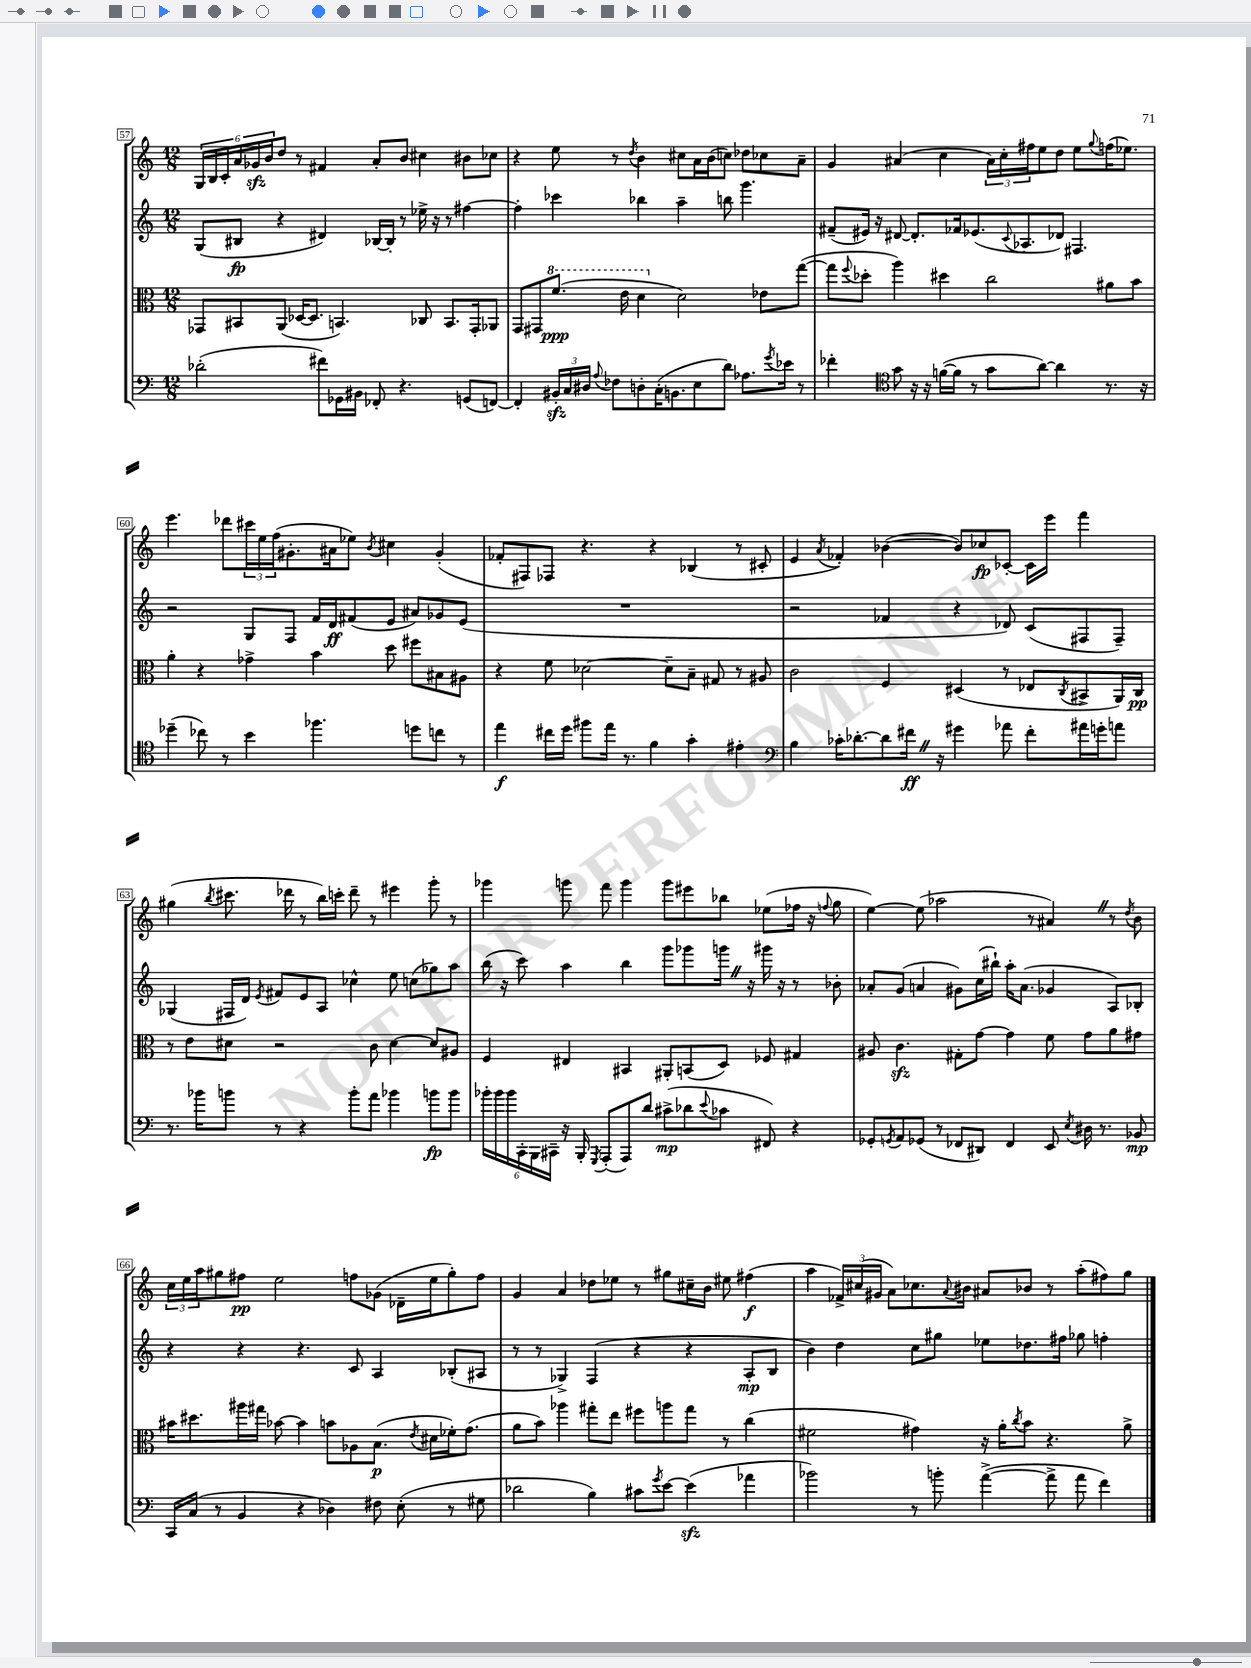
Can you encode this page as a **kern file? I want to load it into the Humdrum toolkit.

**kern	**kern	**kern	**kern
*staff4	*staff3	*staff2	*staff1
*clefF4	*clefC3	*clefG2	*clefG2
*k[]	*k[]	*k[]	*k[]
*M12/8	*M12/8	*M12/8	*M12/8
(2d-'\	8GG-/L	(8G/L	24G/LL
.	.	.	24B/
.	.	.	24c'/
.	8BB#/	8B#/J	24a/
.	.	.	24g-/
.	.	.	24b/J
.	(8AA/J	4r	8dd/J
.	[16D-/LK	.	8r
.	8.D-/]J	.	.
8f#\L)	.	4d#/)	4f#/
16GG-\L	4.BB/)	.	.
16BB#\JJ	.	.	.
8FF-'/	.	[16B-/LL	8a'/L
.	.	16B-'/]JJ	.
4.r	.	8r	8b/J
.	8C-/	16ee-^\	4cc#\
.	.	16r	.
.	8.BB/L	8r	.
(8GG/L	.	[4ff#\	8b#\L
.	16GG-'/k	.	.
[8FF/J)	8AA-/J	.	8cc-\J
=	=	=	=
4FF'/]	8GG/L	4ff#'\]	4r
.	8GG#/	.	.
24BB#'/LL	(8.ff/J	4ccc-\	8ee\
24C/	.	.	.
24D#/JJ	.	.	.
8qqA/	.	.	.
8F-\L	.	.	8r
.	16ee\	.	.
.	.	.	8qdd/
8D'\	4dd\	4bb-\	4b\
(16C'\K	.	.	.
8.BB\	.	.	.
.	2d\)	4aa~\	8cc#\L
8E\	.	.	16a\L
.	.	.	(16b\J
8d\J)	.	8bb\	8cc\J)
8.A-\L	.	4.ggg\	8dd-\L
.	8e-\L	.	8cc-\
8qg/	.	.	.
16e-\Jk	.	.	.
8r	([8gg\J	.	8a~\J
=	=	=	=
4f-'\	8gg\]L	(8f#~/L	4g/
.	8qqff/	.	.
.	8dd-'\J	16e#/Jk)	.
.	.	16r	.
*clefC4	*	*	*
8g\	4aa\)	[8d#/	(4a#/
16r	.	8.d#'/]L	.
16r	.	.	.
([16f\LL	4dd#\	.	4cc\
16f\]JJ	.	16f-/k	.
8r	.	(8.e-/	.
8g\L	2cc\	.	24a#\LL)
.	.	.	24cc'\
.	.	8qqc/	.
.	.	8.A-/	.
.	.	.	24ff#\J
[8a\J)	.	.	8ee\
4a\]	.	8d-/J)	8dd\J
.	.	4.F#/	8ee\L
.	.	.	8qqgg/
8.r	8a#\L	.	(16ff\K
.	.	.	8.ee-\J)
.	8b\J	.	.
16r	.	.	.
=	=	=	=
(4dd-~\	4a'\	2r	4.eee\
8cc-\)	4r	.	.
8r	.	.	8ddd-\L
4b\	4g-^\	8G/L	24ccc#\L
.	.	.	24ee\
.	.	.	(24ff\J
.	.	8F/J	8.g#'\
4.ff-\	4b\	16f/LL	.
.	.	16d/J	16a#\k
.	.	(8f#/	8ee-\J)
.	.	.	8qb/
.	8dd\	8e/J	4cc#\
8dd\L	8ff#\L	8a#/L)	.
8cc\J	8B#\	8g-/	(4g#'/
8r	8A#\J	(8e/J	.
=	=	=	=
4ee\	4r	1.r	8f-'/L
.	.	.	8F#/)
16cc#\LL	8f\	.	8F-/J
16dd\JJ	.	.	.
8ff#\L	[2d-\	.	4.r
16ee\Jk	.	.	.
8.r	.	.	.
4f\	.	.	4r
.	8d-~\]L	.	.
4g'\	8B~\J	.	(4B-/
.	8G#/	.	.
4e#'\	8r	.	8r
.	8A#/	.	8c#'/
=	=	=	=
*clefF4	*	*	*
4B\	2c\	2r	4e/
.	.	.	8qa/
16c-'\LK	.	.	4f-'/)
[8.d-'\	.	.	.
8d-\]	4F/	4f-/	([4b-\
16f#\Jk	.	.	.
16r	.	.	.
4g#\	(4D#/	4r	8b-/]L)
.	.	.	8cc-/
8a-\	8r	8d-/)	[8c-'/J
8f#'\L	8E-/L	(8c/L	16c-\]LL
.	.	.	16eee\JJ
.	8qC/	.	.
16a#\L	8BB#^/	8F#/	4fff\
16g'\J	.	.	.
8a\J	16AA/L)	8F#~/J)	.
.	16C/JJ	.	.
=	=	=	=
8.r	8r	(4G-/	(4gg#\
.	8e\L	.	.
16b-\LK	.	.	.
.	.	.	8qbb/
8b\J	8d#\J	16F#/LL	8.ccc#\
.	.	16d/JJ)	.
.	.	8qe/	.
8r	2r	8f#/L	.
.	.	.	16ddd-\
4r	.	8e/	8r
.	.	8A/J	16bb\LL)
.	.	.	16ccc'\JJ
8b'\L	.	4cc-^^\	8ddd-~\
8a\J	8c\	.	8r
4b-\	[4d#\	8ee\	4eee#\
.	.	(8cc\L	.
8b\L	8d#/]L	8gg-\)	8ggg'\
8b\J	8A#/J	8aa\J	8r
=	=	=	=
24b-'\LL	4F/	(16bb\	4ggg-\
24b-\	.	.	.
.	.	16r	.
24b-\	.	.	.
24CC'\	.	8ccc\)	.
24BBB\	.	.	.
24CC#~\JJ	.	.	.
16r	4E#/	4aa\	8ggg\
16BBB'/	.	.	.
8qGGG/	.	.	.
(8AAA'/L	.	.	8fff\
8AAA/)	4BB#/	4bb\	4ggg\
8d/J	.	.	.
(8c#^\L	8AA#'/L	8ggg\L	8ggg\L
8d-\	(8BB/	8ggg-\	8eee#\
8qqe/	.	.	.
8c-\J	8D/J)	16ggg\Jk	8bb-\J
.	.	16r	.
8FF#/)	8F-/	16ggg#\	(8ee-\L
.	.	16r	.
4r	4G#/	8r	16ff-\Jk
.	.	.	16r
.	.	.	8qqff/
.	.	8b-'\	8gg\
=	=	=	=
8GG-'/L	8A#/	8a-'/L	[4ee\)
8qGG/	.	.	.
8AA/	4.c\	(8g/J	.
(8GG-/J	.	4a/	(8ee\]
8r	.	.	2aa-\
8FF-/L	8G#'\L	8g#\L)	.
8DD#/J)	[8g\J	(16cc\L	.
.	.	16bb#`\JJ)	.
4FF-/	4g\]	16aa'\LK	.
.	.	(8.a\J	.
.	.	.	8r
8EE/	8f\	4g-/	4a#/)
8qE/	.	.	.
16D#\	8g\L	.	.
8.r	.	.	.
.	8a\	8A/L)	8r
.	.	.	8qdd/
8BB-/	8g#\J	8B-'/J	8b\
=	=	=	=
16CC/LL	16b#\LK	4r	24cc\LL
.	.	.	24ee\
(16C/JJ	8.dd#\	.	.
.	.	.	24aa\J
8r	.	.	8gg#\
4BB/	16aa#\L	4r	8ff#\J
.	16gg#\JJ	.	.
.	[8b-\	.	2ee\
4r	4b-\]	4.r	.
4D-\)	8b\L	.	.
.	8A-\	8c/	8ff\L
8F#\	(8.B\J	4A/	(8g-\J
(8E'\	.	.	16d-~\LL
.	8qe/	.	.
.	16d#\LL	.	16ee\J
8r	16f-'\J)	(8B-'/L	8gg#'\)
.	(8.g\J	.	.
8G#\	.	8A#/J	8ff\J
=	=	=	=
2d-\	8a\L	8r	4g/
.	8b\J)	8r	.
.	4aa-\	4G-^/)	4a/
4B\)	8gg#'\L	(4F/	8dd-\L
.	8ee\J	.	8ee-\J
8c#\L	8ff#\L	4r	8r
8qg/	.	.	.
[8e\J	8aa\	.	8gg#\L
(4e\]	8gg#\J	4r	16cc#~\L
.	.	.	16b\JJ
.	8r	.	8ee#\
4a-\	(4cc\	8A'/L	(4ff#\
.	.	8B/J	.
=	=	=	=
2b-\)	2f#\	4b\)	4aa\
.	.	4dd\	24f-^/LL)
.	.	.	(24cc#/
.	.	.	24g#/JJ
.	.	.	8a\L)
8r	4g#\)	8cc\L	8.cc-\
8b'\	.	8gg#\J	.
.	.	.	8qqa/
.	.	.	16b#\Jk
([4a^\	16r	8ee-\L	8a#/L
.	16a'\LK	.	.
.	8qcc/	.	.
.	8b\J	8.dd-\	8b-/J
8a^\]	4.r	.	8r
.	.	16ff#\Jk	.
8a\	.	8gg-\	(8aa'\L
4f\)	.	4ff'\	8ff#\)
.	8a^\	.	8gg\J
==	==	==	==
*-	*-	*-	*-
